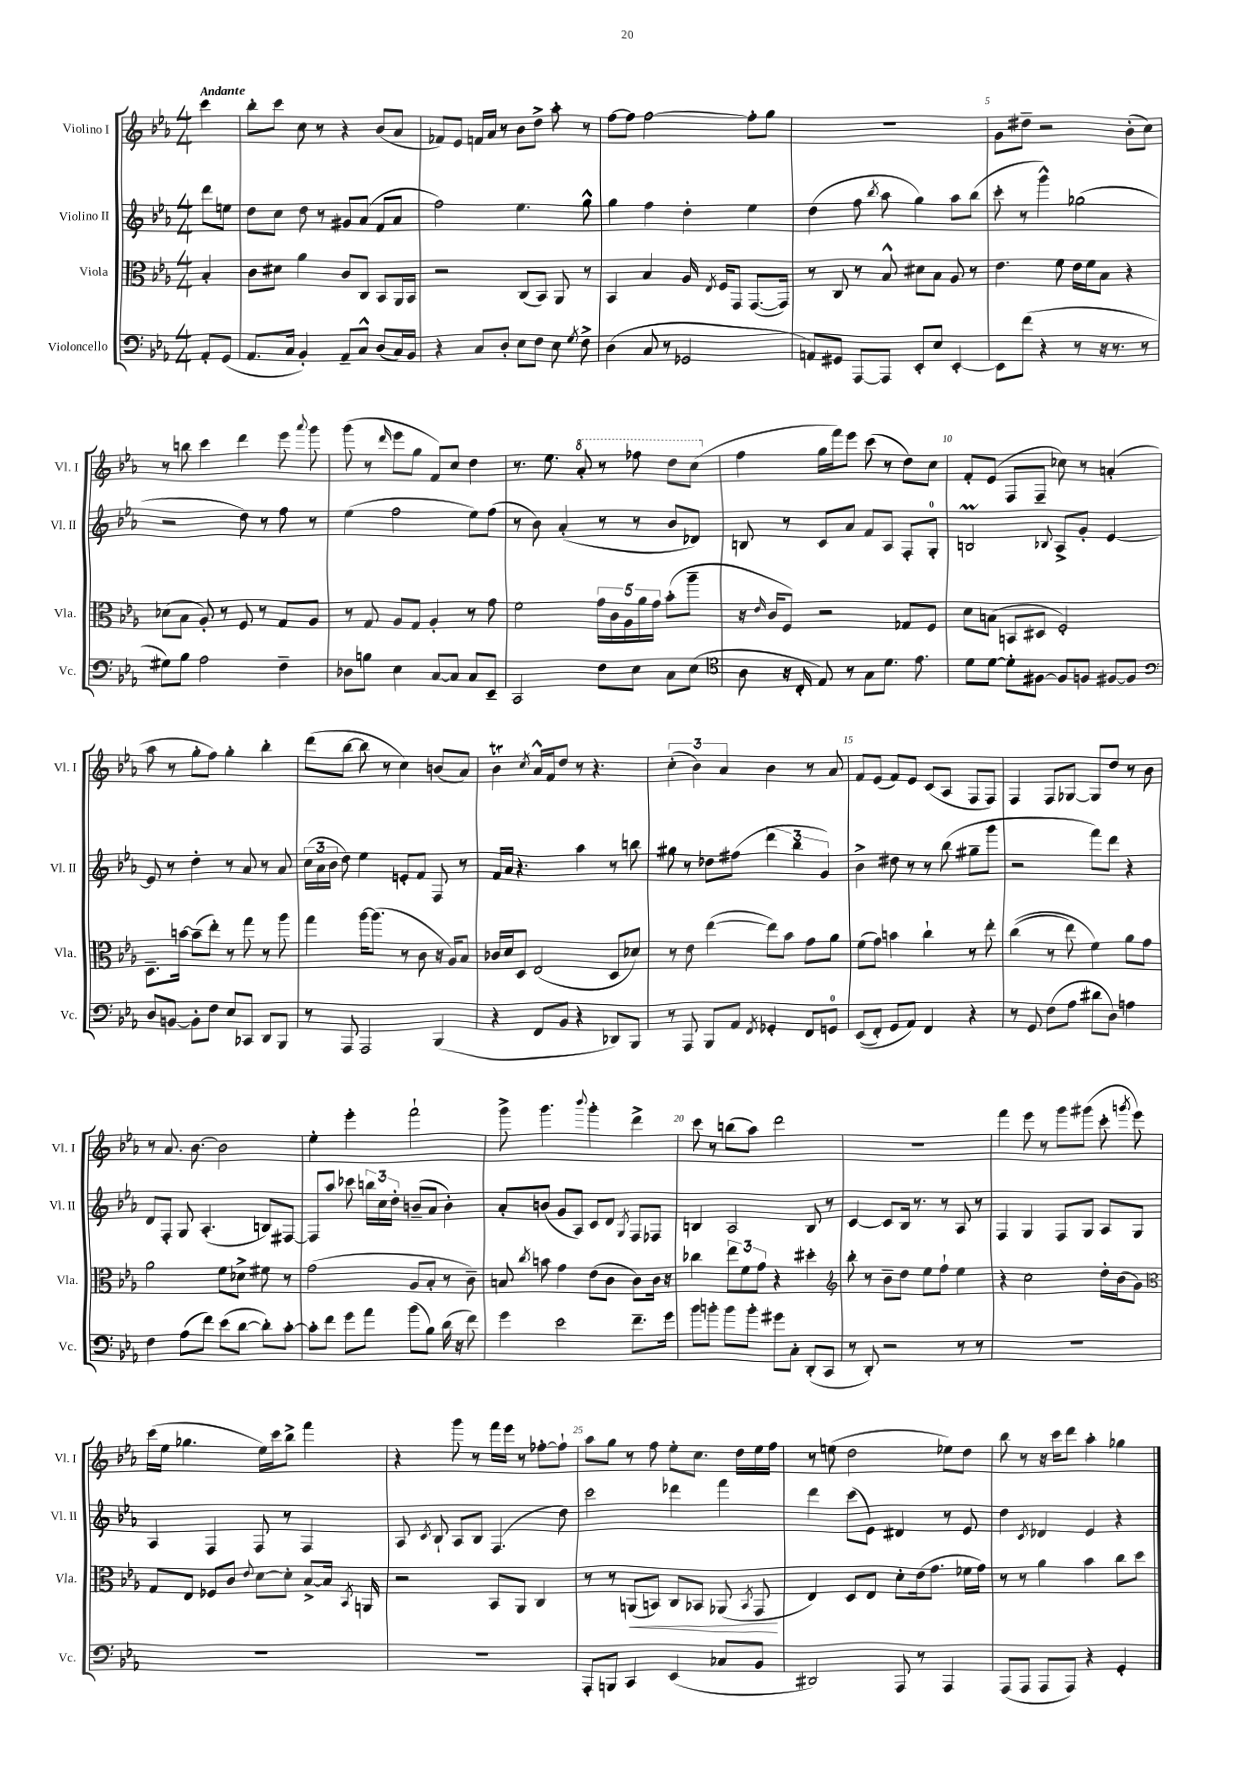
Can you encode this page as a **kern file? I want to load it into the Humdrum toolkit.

**kern	**kern	**kern	**kern
*staff4	*staff3	*staff2	*staff1
*clefF4	*clefC3	*clefG2	*clefG2
*k[b-e-a-]	*k[b-e-a-]	*k[b-e-a-]	*k[b-e-a-]
*M4/4	*M4/4	*M4/4	*M4/4
8AA-'	4B-'	8ddd	4ccc
(8GG	.	8ee	.
=	=	=	=
8.AA-	8c	8dd	8bb-'
.	8d#	8cc	8ccc
16C	.	.	.
4BB-')	4a-	8dd	8cc
.	.	8r	8r
8AA-~	8c	8g#	4r
8C^^	8C	(8a-	.
(8D	8BB-	8f	(8b-
16C)	16AA-	8a-	8a-
16BB-	16BB-	.	.
=	=	=	=
4r	2r	2ff)	8f-)
.	.	.	8e-
8C	.	.	16f
.	.	.	16a-
8D'	.	.	8r
8E-	(8C	4.ee-	8b-
8F	8BB-)	.	8dd^
8E-	8AA-	.	8aa-'
8qG	.	.	.
8F^	8r	8gg^^	8r
=	=	=	=
(4D	4BB-	4gg	[8ff
.	.	.	8ff]
8C	4B-	4ff	[2ff
8r	.	.	.
2GG-	16A-	4dd'	.
.	8qE-	.	.
.	16F	.	.
.	8GG	.	.
.	([8.GG	4ee-	8ff']
.	.	.	8gg
.	16GG])	.	.
=	=	=	=
8AA)	8r	(4dd	1r
8GG#	8C	.	.
[8AAA-	8r	8ff	.
.	.	8qbb-	.
8AAA-]	8B-^^	8aa-	.
8EE-'	8d#	4gg)	.
8E-	8B-	.	.
[4EE-'	8A-	8aa-	.
.	8r	(8bb-	.
=	=	=	=
8EE-]	4.e-	8ccc'	8g
(8f	.	8r	8dd#~
4r	.	4ggg^^)	2r
.	8f	.	.
8r	16e-	(2gg-	.
.	16f	.	.
16r	8B-	.	.
8.r	.	.	.
.	4r	.	(8b-'
8r	.	.	8cc)
=	=	=	=
8G#)	(8d-	2r	8r
8B-	8B-	.	8bb
2A-	8A-')	.	4ccc
.	8r	.	.
.	8F	8dd)	4ddd
.	8r	8r	.
4F~	8G	8ff	8eee-
.	.	.	8qqaaa-
.	8A-	8r	8ggg
=	=	=	=
8D-	8r	(4ee-	(8ggg
8B	8G	.	8r
.	.	.	16qqddd
4E-	8A-	2ff	8eee-
.	8G	.	8gg
[8C	4A-'	.	8f)
8C]	.	.	8cc
8C	8r	8ee-)	4dd
8EE-~	8g	(8ff	.
=	=	=	=
2CC	2f	8r	8.r
.	.	8b-)	.
.	.	.	8.ee-
.	.	(4a-'	.
.	.	.	8aa-'
8F	20g	8r	8r
.	20c	.	.
.	20A-	.	.
8E-	.	8r	8fff-
.	20a-	.	.
.	20g	.	.
8C	(8b-'	8b-	8ddd
(8E-	8aa-~	8d-)	(8ccc
=	=	=	=
*clefC4	*	*	*
8A-	16r	8B	4ff
.	16qqe-	.	.
.	16c	.	.
16r	8F)	8r	.
16C'	.	.	.
8E-)	2r	8c	16gg
.	.	.	16fff)
8r	.	8a-	8eee-
8G	.	8f	(8ccc
8.d	.	8A-	8r
.	8G-	8F'	8dd)
8.e-	.	.	.
.	8F	8G'	8cc
=	=	=	=
8d	8d	2B	8f'
[8d	(8B	.	(8e-
8d']	8BB	.	8F
[8F#	8D#	.	8F~
.	.	8qqB-	.
8F#]	2F')	8A-^	8cc-)
8F	.	8g'	8r
[8F#	.	[4e-	(4a'
8F#]	.	.	.
=	=	=	=
*clefF4	*	*	*
8D	8.D~	8e-]	8aa-
[8BB	.	8r	8r
.	[16b	.	.
8BB']	(8b~]	4dd'	8gg'
8F	8ee-')	.	8ff)
8E-	8r	8r	4gg'
8CC-	8gg	8a-	.
8DD	8r	8r	4bb-'
8BBB-	8aa-	8a-	.
=	=	=	=
8r	4gg	(24cc	(8ddd
.	.	24a-	.
.	.	24b-	.
8AAA-	.	8dd)	[8bb-
2AAA-	[16aa-	4ee-	8bb-]
.	(8.aa-]	.	.
.	.	.	8r
.	8r	8e'	4cc)
.	8c	8f	.
(4BBB-	16r	8F	(8b
.	16A-)	.	.
.	8B-	8r	8a-)
=	=	=	=
4r	16c-	16f	4b-
.	16d	16a-	.
.	8D	4.r	.
.	.	.	8qcc
8FF	(2E-	.	16a-^^
.	.	.	16f
8BB-	.	.	8dd
4r	.	4aa-	8r
.	.	.	4.r
8DD-)	8D	8r	.
8BBB-	8d-)	8bb	.
=	=	=	=
8r	8r	8gg#	(6cc'
8AAA-	8e-	8r	.
.	.	.	6b-)
8BBB-	([4ee-	8dd-	.
.	.	.	6a-
8AA-	.	(8ff#	.
8qFF	.	.	.
4GG-'	8ee-])	6ddd	4b-
.	8b-	.	.
.	.	6bb-	.
8FF	8g	.	8r
.	.	6g)	.
8GG	8a-	.	8a-
=	=	=	=
&((8EE-	(8f	4b-^	8f
8FF')	8g)	.	(8e-
8GG	4b	8dd#	8f)
8AA-&)	.	8r	8e-
4FF	4cc`	8r	(8c
.	.	(8bb-	8A-
4r	8r	8gg#~	8F
.	8ee-'	8ggg	8F)
=	=	=	=
8r	&((4cc	2r	4F
8GG	.	.	.
(8F	8r	.	8F
8A-	8ee-)	.	[8G-
8d#	4f&)	8fff)	8G-]
8D)	.	8ddd	8dd
4A	8a-	4r	8r
.	8g	.	8b-
=	=	=	=
4F	2a-	8d	8r
.	.	8F'	8.a-
(8A-	.	8G	.
.	.	.	[8.b-
8f)	.	(4.A-'	.
(8e-	8f	.	2b-]
[8d	8d-^	.	.
8d'])	8f#	8B)	.
[8c'	8r	[8F#	.
=	=	=	=
8c']	(2g	8F#]	4ee-'
8f	.	8aa-	.
8g	.	8ccc-	4eee-'
8a-	.	24bb	.
.	.	24cc	.
.	.	24dd'	.
(8b-	8A-	(8b~	2fff`
8B-)	8B-'	8a-	.
(16d	8r	4b')	.
16r	.	.	.
8f)	8c~)	.	.
=	=	=	=
4g	8B	8a-'	8ggg^
.	8qcc	.	.
.	8b	(8b	4.ggg
2e-	4g	8g	.
.	.	8A-)	.
.	.	.	8qqbbb-
.	(8e-	8c	4ggg'
.	8c	8d	.
.	.	8qG	.
8.f~	8c)	8F	4ddd^
.	16c	8F-	.
16g	16r	.	.
=	=	=	=
8b-	4cc-	4B	8ccc
8b'	.	.	8r
8b	12ee-	2A-	(8bb
.	12f	.	.
8b'	.	.	8aa-)
.	12g	.	.
8g#	4r	.	2ddd
8C'	.	.	.
(8DD'	4dd#'	8B	.
8CC	.	8r	.
=	=	=	=
*	*clefG2	*	*
8r	8bb-'	[4c	1r
8DD')	8r	.	.
2r	8b-~	8c]	.
.	8dd	16B-	.
.	.	8.r	.
.	8ee-	.	.
.	8ff`	8r	.
8r	4ee-	8A-	.
8r	.	8r	.
=	=	=	=
1r	4r	4F	4fff
.	2cc	4G	8eee-
.	.	.	8r
.	.	8F	8ggg
.	.	8G	(8ggg#
.	16dd'	8A-	8ccc'
.	(16b-	.	.
.	.	.	8qggg
.	8g)	8G	8eee-)
=	=	=	=
*	*clefC3	*	*
1r	8G	4A-	(16ccc
.	.	.	16ee-
.	8E-	.	4.gg-
.	8F-	4F	.
.	8c	.	.
.	8qqe-	.	.
.	[8d	8F	16ee-)
.	.	.	16ccc
.	8d']	8r	8bb-^
.	[8B-^	4F	4fff
.	16B-]	.	.
.	8qBB-	.	.
.	16AA	.	.
=	=	=	=
1r	2r	8A-	4r
.	.	8qc	.
.	.	8B-`	.
.	.	8A-	8ggg
.	.	8B-	8r
.	8BB-	(4.F	16fff
.	.	.	16eee-
.	8AA-	.	8r
.	4C	.	[8ff-'
.	.	8dd)	8ff-`]
=	=	=	=
8AAA-'	8r	2ccc	8aa-
8BBB	8r	.	8gg
4CC	(8AA	.	8r
.	8BB)	.	8ff
(4EE-	8C	4ddd-	8ee-'
.	8BB-	.	8.cc
8C-	(8AA-	4fff	.
.	.	.	16dd
.	8qBB-	.	.
8BB-	8GG	.	16ee-
.	.	.	16ff
=	=	=	=
2DD#)	4E-)	4ddd	8r
.	.	.	(8ee
.	8D	(8ccc	2dd
.	8E-	8e-)	.
8AAA-	8d'	4d#	.
8r	(16e-	.	.
.	8.g	.	.
4AAA-	.	8r	8ee-)
.	16f-	8e-	8dd
.	16g)	.	.
=	=	=	=
(8AAA-	8r	4dd	8bb-
8AAA-	8r	.	8r
.	.	8qc	.
8AAA-	4a-	4d-	16r
.	.	.	16ccc
8AAA-)	.	.	8ddd
4r	4b-	4e-	4aa-'
4GG'	8cc	4r	4gg-
.	8dd	.	.
==	==	==	==
*-	*-	*-	*-
